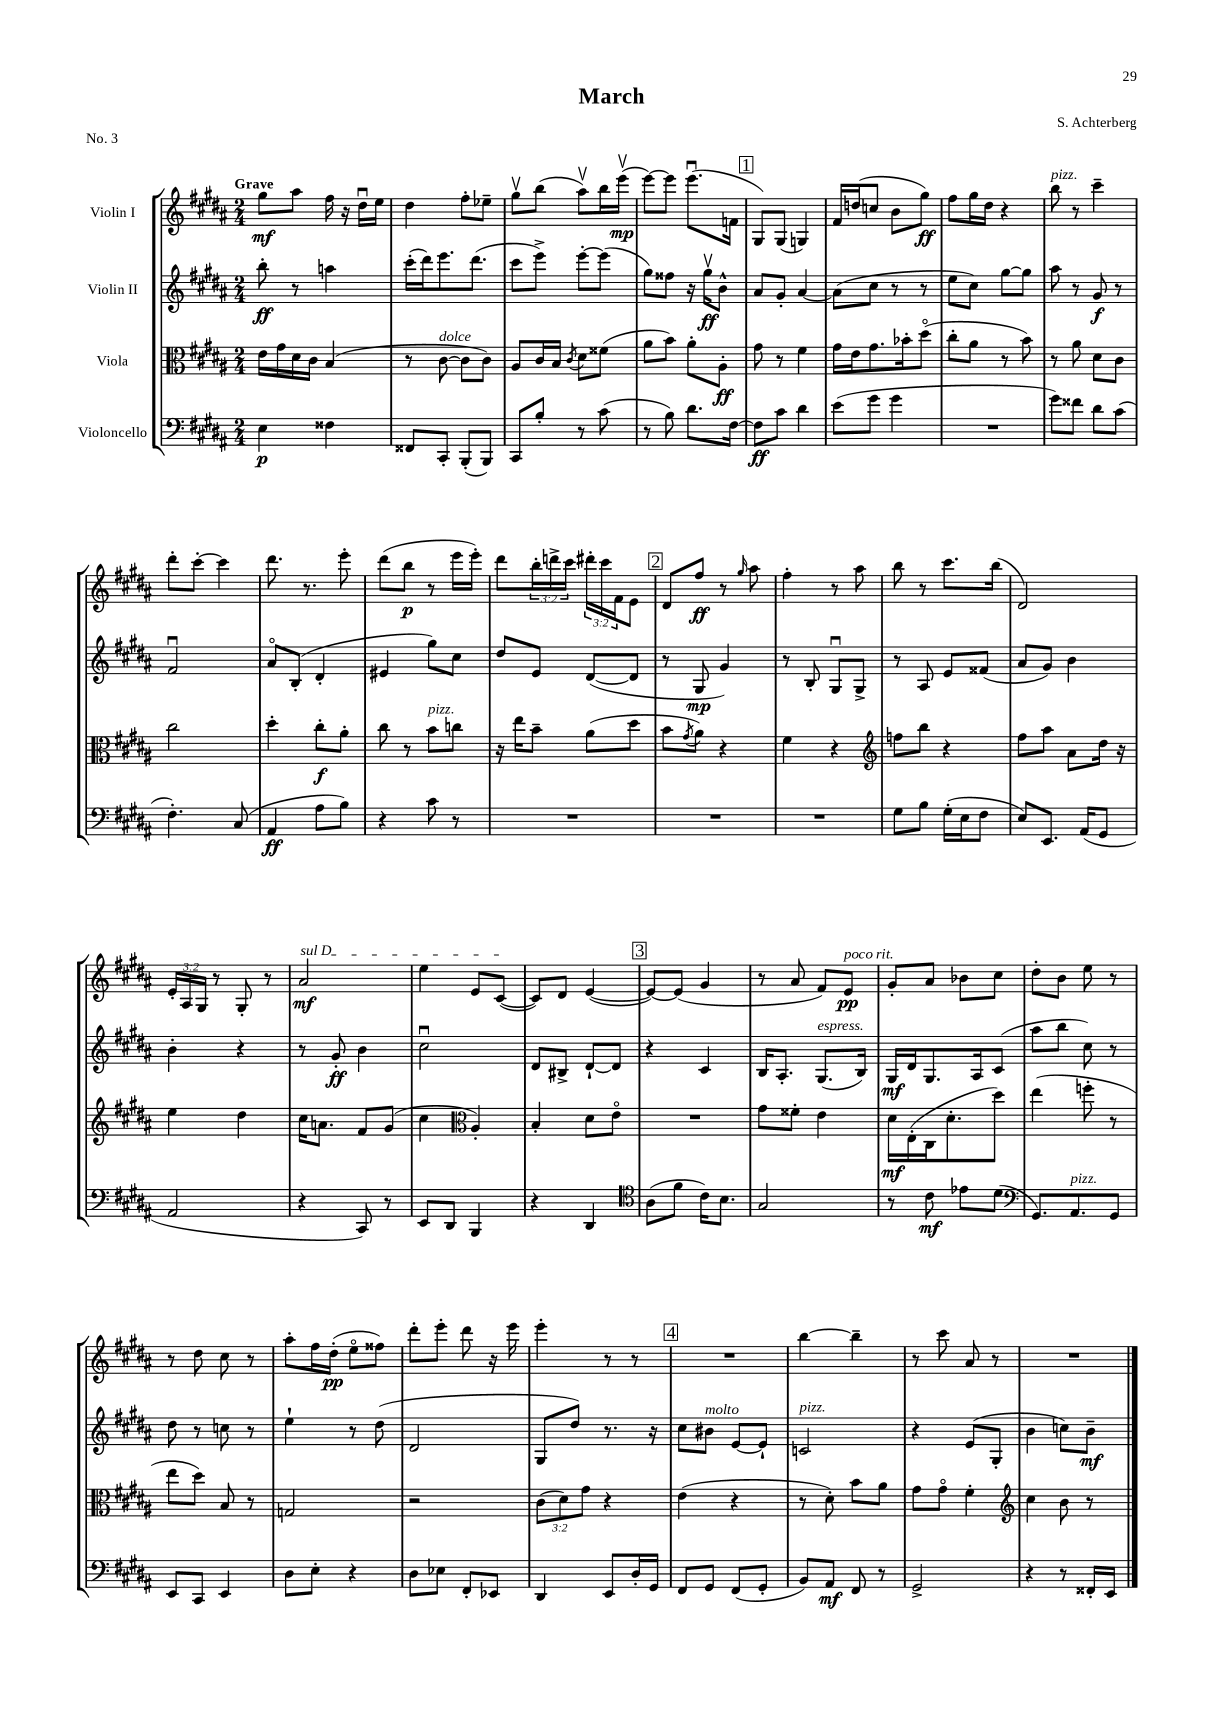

**kern	**dynam	**kern	**dynam	**kern	**dynam	**kern	**dynam
*part4	*part4	*part3	*part3	*part2	*part2	*part1	*part1
*staff4	*staff4	*staff3	*staff3	*staff2	*staff2	*staff1	*staff1
*I"Violoncello	*	*I"Viola	*	*I"Violin II	*	*I"Violin I	*
*clefF4	*	*clefC3	*	*clefG2	*	*clefG2	*
*k[f#c#g#d#a#]	*	*k[f#c#g#d#a#]	*	*k[f#c#g#d#a#]	*	*k[f#c#g#d#a#]	*
*M2/4	*	*M2/4	*	*M2/4	*	*M2/4	*
=1	=1	=1	=1	=1	=1	=1	=1
!	!	!	!	!	!	!LO:TX:a:B:t=Grave	!
4E\	p	16e\LL	.	8bb'\	ff	8gg#\L	mf
.	.	16g#\	.	.	.	.	.
.	.	16d#\	.	8r	.	8aa#\J	.
.	.	16c#\JJ	.	.	.	.	.
4F##X\	.	(4B/	.	4aan\	.	16ff#\	.
.	.	.	.	.	.	16r	.
.	.	.	.	.	.	16dd#u\LL	.
.	.	.	.	.	.	16ee\JJ	.
=2	=2	=2	=2	=2	=2	=2	=2
8FF##X/L	.	8r	.	(16ccc#'\LL	.	4dd#\	.
.	.	.	.	16ddd#\J)	.	.	.
!	!	!LO:TX:a:i:t=dolce	!	!	!	!	!
8CC#'/J	.	[8c#\	.	8.eee\	.	.	.
(8BBB'/L	.	8c#\L]	.	.	.	8ff#'\L	.
.	.	.	.	(8.ddd#\J	.	.	.
8BBB/J)	.	8c#\J)	.	.	.	8ee-X~\J	.
=3	=3	=3	=3	=3	=3	=3	=3
8CC#/L	.	8A#/L	.	8ccc#\L	.	8gg#v\L	.
8B'/J	.	16c#/L	.	8eee^\J)	.	(8bb\J	.
.	.	16B/JJ	.	.	.	.	.
.	.	8qc#/	.	.	.	.	.
8r	.	8d#\L	.	[8eee'\L	.	8aa#v\L)	.
(8c#\	.	(8f##X\J	.	(8eee\J]	.	16bb\L	.
.	.	.	.	.	.	(16eeev\JJ	mp
=4	=4	=4	=4	=4	=4	=4	=4
8r	.	8a#\L	.	8gg#\L)	.	[8eee\L)	.
8B\)	.	8b\J)	.	8ff##X\J	.	8eee\J]	.
8.d#\L	.	8a#'\L	.	16r	.	(8.eeeu\L	.
.	.	.	.	16gg#v\KL	ff	.	.
.	.	8A#'\J	ff	8b^^\J	.	.	.
[16F#\Jk	.	.	.	.	.	16fn\Jk	.
!!LO:REH:place=s1:t=1
=5	=5	=5	=5	=5	=5	=5	=5
8F#\L]	ff	8g#\	.	8a#/L	.	8G#/L)	.
8c#\J	.	8r	.	8g#'/J	.	(8G#/J	.
4d#\	.	4f#\	.	[4a#/	.	4Gn/)	.
=6	=6	=6	=6	=6	=6	=6	=6
(8e\L	.	16g#\LL	.	(8a#\L]	.	16f#/LL	.
.	.	16e\J	.	.	.	(16ddn/J	.
8g#\J	.	8.g#\	.	8cc#\J	.	8ccn/J	.
4g#\	.	.	.	8r	.	8b\L	.
.	.	16b-X'\k	.	.	.	.	.
.	.	(8dd#\J	.	8r	.	8gg#\J)	ff
=7	=7	=7	=7	=7	=7	=7	=7
2r	.	8cc#'\L	.	8ee\L	.	8ff#\L	.
.	.	8a#\J	.	8cc#\J)	.	16gg#\L	.
.	.	.	.	.	.	16dd#\JJ	.
.	.	8r	.	[8gg#\L	.	4r	.
.	.	8b\)	.	8gg#\J]	.	.	.
=8	=8	=8	=8	=8	=8	=8	=8
!	!	!	!	!	!	!LO:TX:a:i:t=pizz.	!
8g#\L)	.	8r	.	8aa#\	.	8bb\	.
8f##X\J	.	8a#\	.	8r	.	8r	.
8d#\L	.	8d#\L	.	8g#/	f	4ccc#~\	.
(8c#\J	.	8c#\J	.	8r	.	.	.
!!LO:LB:g=z
=9	=9	=9	=9	=9	=9	=9	=9
4.F#'\)	.	2cc#\	.	2f#u/	.	8ddd#'\L	.
.	.	.	.	.	.	[8ccc#'\J	.
.	.	.	.	.	.	4ccc#\]	.
(8C#/	.	.	.	.	.	.	.
=10	=10	=10	=10	=10	=10	=10	=10
4AA#/	ff	4dd#'\	.	8a#/L	.	8.ddd#\	.
.	.	.	.	(8B'/J	.	.	.
.	.	.	.	.	.	8.r	.
8A#\L	.	8cc#'\L	f	4d#'/	.	.	.
8B\J)	.	8a#'\J	.	.	.	8eee'\	.
=11	=11	=11	=11	=11	=11	=11	=11
4r	.	8cc#\	.	4e#X/	.	(8ddd#\L	.
.	.	8r	.	.	.	8bb\J	p
!	!	!LO:TX:a:i:t=pizz.	!	!	!	!	!
8c#\	.	8b\L	.	8gg#\L)	.	8r	.
8r	.	8ccn\J	.	8cc#\J	.	16eee\LL	.
.	.	.	.	.	.	16eee'\JJ)	.
=12	=12	=12	=12	=12	=12	=12	=12
2r	.	16r	.	8dd#/L	.	8ddd#\L	.
.	.	16ee\KL	.	.	.	.	.
.	.	8b~\J	.	8e/J	.	24bb'\L	.
.	.	.	.	.	.	24dddn^\	.
.	.	.	.	.	.	24ccc#\JJ	.
.	.	(8a#\L	.	([8d#/L	.	24ddd#X'\LL	.
.	.	.	.	.	.	24ccc#\	.
.	.	.	.	.	.	24f#\J	.
.	.	8dd#\J	.	8d#/J]	.	8e\J	.
!!LO:REH:place=s1:t=2
=13	=13	=13	=13	=13	=13	=13	=13
2r	.	8b\L	.	8r	.	8d#/L	.
.	.	8qg#/	.	.	.	.	.
.	.	8a#\J)	.	8G#/	mp	8ff#/J	ff
.	.	4r	.	4g#/)	.	8r	.
.	.	.	.	.	.	16qqgg#/	.
.	.	.	.	.	.	8aa#\	.
=14	=14	=14	=14	=14	=14	=14	=14
2r	.	4f#\	.	8r	.	4ff#'\	.
.	.	.	.	8B'/	.	.	.
.	.	4r	.	8G#u/L	.	8r	.
.	.	.	.	8G#^/J	.	8aa#\	.
=15	=15	=15	=15	=15	=15	=15	=15
*	*	*clefG2	*	*	*	*	*
8G#\L	.	8ffn\L	.	8r	.	8bb\	.
8B\J	.	8bb\J	.	8A#/	.	8r	.
(16G#'\LL	.	4r	.	8e/L	.	8.ccc#\L	.
16E\J	.	.	.	.	.	.	.
8F#\J	.	.	.	(8f##X/J	.	.	.
.	.	.	.	.	.	(16bb\Jk	.
=16	=16	=16	=16	=16	=16	=16	=16
8E/L)	.	8ff#\L	.	8a#/L	.	2d#/)	.
8.EE/J	.	8aa#\J	.	8g#/J)	.	.	.
.	.	8a#\L	.	4b\	.	.	.
(16AA#/KL	.	.	.	.	.	.	.
8GG#/J	.	16dd#\Jk	.	.	.	.	.
.	.	16r	.	.	.	.	.
!!LO:LB:g=z
=17	=17	=17	=17	=17	=17	=17	=17
2AA#/	.	4ee\	.	4b'\	.	24e'/LL	.
.	.	.	.	.	.	24A#/	.
.	.	.	.	.	.	24G#/JJ	.
.	.	.	.	.	.	8r	.
.	.	4dd#\	.	4r	.	8G#'/	.
.	.	.	.	.	.	8r	.
=18	=18	=18	=18	=18	=18	=18	=18
!	!	!	!	!	!	!LO:TX:a:i:t=sul D	!
4r	.	16cc#\KL	.	8r	.	2a#/	mf
.	.	8.an\J	.	.	.	.	.
.	.	.	.	8g#'/	ff	.	.
8CC#/)	.	8f#/L	.	4b\	.	.	.
8r	.	(8g#/J	.	.	.	.	.
=19	=19	=19	=19	=19	=19	=19	=19
8EE/L	.	4cc#\	.	2cc#u\	.	4ee\	.
8DD#/J	.	.	.	.	.	.	.
*	*	*clefC3	*	*	*	*	*
4BBB/	.	4A#'/)	.	.	.	8e/L	.
.	.	.	.	.	.	([8c#/J	.
=20	=20	=20	=20	=20	=20	=20	=20
4r	.	4B'/	.	8d#/L	.	8c#/L])	.
.	.	.	.	8B#X^/J	.	8d#/J	.
4DD#/	.	8d#\L	.	[8d#`/L	.	([4e/	.
.	.	8e\J	.	8d#/J]	.	.	.
!!LO:REH:place=s1:t=3
=21	=21	=21	=21	=21	=21	=21	=21
*clefC4	*	*	*	*	*	*	*
(8A#\L	.	2r	.	4r	.	8e/L_)	.
8f#\J	.	.	.	.	.	(8e/J]	.
16c#\KL)	.	.	.	4c#/	.	4g#/	.
8.B\J	.	.	.	.	.	.	.
=22	=22	=22	=22	=22	=22	=22	=22
2G#/	.	8g#\L	.	16B/KL	.	8r	.
.	.	.	.	8.A#'/J	.	.	.
.	.	8f##X'\J	.	.	.	8a#/	.
!	!	!	!	!LO:TX:a:i:t=espress.	!	!	!
.	.	4e\	.	(8.G#/L	.	8f#/L)	.
!	!	!	!	!	!	!LO:TX:a:i:t=poco rit.	!
.	.	.	.	.	.	8e/J	pp
.	.	.	.	16B/Jk)	.	.	.
=23	=23	=23	=23	=23	=23	=23	=23
8r	.	16d#\LL	mf	16G#/LL	mf	8g#'/L	.
.	.	(16E'\	.	16d#/J	.	.	.
8c#\	mf	16C#\J	.	8.G#/	.	8a#/J	.
.	.	8.d#'\	.	.	.	.	.
8e-X\L	.	.	.	.	.	8b-X\L	.
.	.	.	.	16A#/k	.	.	.
(8d#\J	.	8dd#\J)	.	(8c#/J	.	8cc#\J	.
=24	=24	=24	=24	=24	=24	=24	=24
*clefF4	*	*	*	*	*	*	*
8.GG#/L)	.	(4ee\	.	8aa#\L	.	8dd#'\L	.
.	.	.	.	8bb\J	.	8b\J	.
!LO:TX:a:i:t=pizz.	!	!	!	!	!	!	!
8.AA#/	.	.	.	.	.	.	.
.	.	8ffn'\	.	8cc#\)	.	8ee\	.
8GG#/J	.	8r	.	8r	.	8r	.
!!LO:LB:g=z
=25	=25	=25	=25	=25	=25	=25	=25
8EE/L	.	8ee\L	.	8dd#\	.	8r	.
8CC#/J	.	8dd#\J)	.	8r	.	8dd#\	.
4EE/	.	8B/	.	8ccn\	.	8cc#\	.
.	.	8r	.	8r	.	8r	.
=26	=26	=26	=26	=26	=26	=26	=26
8D#\L	.	2Gn/	.	4ee`\	.	8aa#'\L	.
8E'\J	.	.	.	.	.	16ff#\L	.
.	.	.	.	.	.	(16dd#'\JJ	pp
4r	.	.	.	8r	.	8ee\L	.
.	.	.	.	(8dd#\	.	8ff##X\J)	.
=27	=27	=27	=27	=27	=27	=27	=27
8D#\L	.	2r	.	2d#/	.	8ddd#'\L	.
8E-X\J	.	.	.	.	.	8eee'\J	.
8FF#'/L	.	.	.	.	.	8ddd#\	.
8EE-X/J	.	.	.	.	.	16r	.
.	.	.	.	.	.	16eee\	.
=28	=28	=28	=28	=28	=28	=28	=28
4DD#/	.	(12c#\L	.	8G#/L	.	4eee'\	.
.	.	12d#\)	.	.	.	.	.
.	.	.	.	8dd#/J)	.	.	.
.	.	12g#\J	.	.	.	.	.
8EE/L	.	4r	.	8.r	.	8r	.
16D#'/L	.	.	.	.	.	8r	.
16GG#/JJ	.	.	.	16r	.	.	.
!!LO:REH:place=s1:t=4
=29	=29	=29	=29	=29	=29	=29	=29
8FF#/L	.	(4e\	.	8cc#\L	.	2r	.
!	!	!	!	!LO:TX:a:i:t=molto	!	!	!
8GG#/J	.	.	.	8b#X\J	.	.	.
(8FF#/L	.	4r	.	[8e/L	.	.	.
8GG#'/J	.	.	.	8e`/J]	.	.	.
=30	=30	=30	=30	=30	=30	=30	=30
!	!	!	!	!LO:TX:a:i:t=pizz.	!	!	!
8BB/L)	.	8r	.	2cn/	.	[4bb\	.
8AA#/J	mf	8d#'\)	.	.	.	.	.
8FF#/	.	8b\L	.	.	.	4bb~\]	.
8r	.	8a#\J	.	.	.	.	.
=31	=31	=31	=31	=31	=31	=31	=31
2GG#^/	.	8g#\L	.	4r	.	8r	.
.	.	8g#\J	.	.	.	8ccc#\	.
.	.	4f#'\	.	(8e/L	.	8a#/	.
.	.	.	.	8G#'/J	.	8r	.
=32	=32	=32	=32	=32	=32	=32	=32
*	*	*clefG2	*	*	*	*	*
4r	.	4cc#\	.	4b\	.	2r	.
8r	.	8b\	.	8ccn\L)	.	.	.
16FF##X'/LL	.	8r	.	8b~\J	mf	.	.
16EE/JJ	.	.	.	.	.	.	.
==	==	==	==	==	==	==	==
*-	*-	*-	*-	*-	*-	*-	*-
